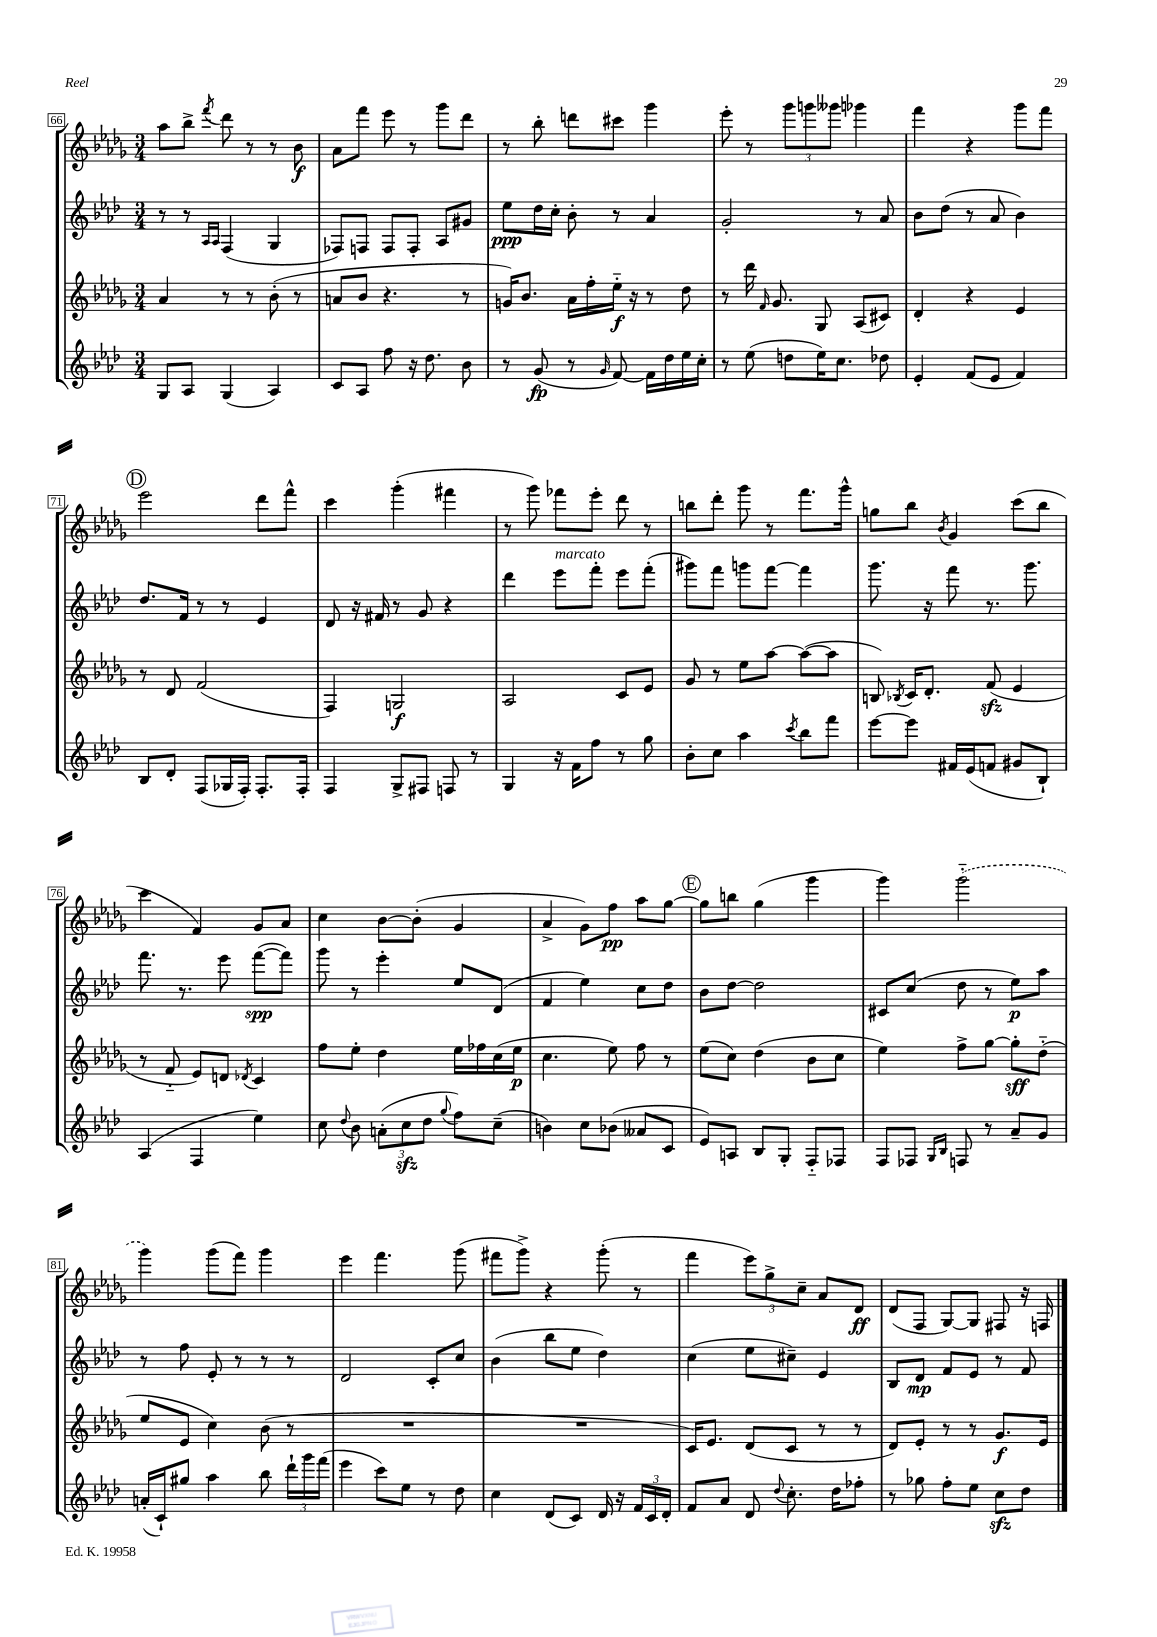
<<
\new StaffGroup <<
\new Staff = "s0" {
    \clef treble \key des \major \numericTimeSignature \time 3/4
    \autoBeamOff aes''8[ bes''8]-> \acciaccatura { f'''8 } des'''8 r8 r8 bes'8\f |
    aes'8[ f'''8] ees'''8 r8 ges'''8[ des'''8] |
    r8 bes''8-. d'''8[ cis'''8] ges'''4 |
    ees'''8-. r8 \tuplet 3/2 { ges'''8[ g'''8 geses'''8] } ges'''4 |
    f'''4 r4 ges'''8[ f'''8] |
    \mark \markup { \circle "D" } ees'''2 des'''8[ f'''8]-^ |
    c'''4 ges'''4-.( fis'''4 |
    r8 ges'''8) fes'''8[ ees'''8]-. des'''8 r8 |
    b''8[ des'''8]-. ges'''8 r8 f'''8.[ ges'''16]-^ |
    g''8[ bes''8] \acciaccatura { bes'8 } ges'4 c'''8[( bes''8] |
    c'''4 f'4) ges'8[ aes'8] |
    c''4 bes'8[~ bes'8]-.( ges'4 |
    aes'4-> ges'8[) f''8]\pp aes''8[ ges''8]~ |
    \mark \markup { \circle "E" } ges''8[ b''8] ges''4( ges'''4 |
    ges'''4) \once \slurDashed ges'''2-_( |
    ges'''4) ges'''8[( f'''8]) ges'''4 |
    ees'''4 f'''4. ges'''8( |
    fis'''8[ ges'''8]->) r4 ges'''8-.( r8 |
    f'''4 \tuplet 3/2 { ees'''8[) ges''8-> c''8]-- } aes'8[ des'8]\ff |
    des'8[( f8] ges8[~) ges8] fis8 r16 f16 \bar "|." |
}
\new Staff = "s1" {
    \clef treble \key aes \major \numericTimeSignature \time 3/4
    \autoBeamOff r8 r8 \grace { aes16[ aes16] } f4( g4 |
    fes8[) f8] f8[ f8]-. aes8[ gis'8] |
    ees''8[\ppp des''16 c''16]-. bes'8-. r8 aes'4 |
    g'2-. r8 aes'8 |
    bes'8[ des''8]( r8 aes'8 bes'4) |
    \mark \markup { \circle "D" } des''8.[ f'16] r8 r8 ees'4 |
    des'8 r16 fis'16 r8 g'8 r4 |
    des'''4 ees'''8[^\markup { \italic "marcato" } f'''8]-. ees'''8[ f'''8]-.( |
    gis'''8[) f'''8] g'''8[ f'''8]~ f'''4 |
    g'''8. r16 f'''8 r8. g'''8. |
    f'''8. r8. ees'''8 f'''8[~\spp( f'''8]) |
    g'''8 r8 ees'''4-. ees''8[ des'8]( |
    f'4 ees''4) c''8[ des''8] |
    \mark \markup { \circle "E" } bes'8[ des''8]~ des''2 |
    cis'8[ c''8]( des''8 r8 ees''8[\p) aes''8] |
    r8 f''8 ees'8-. r8 r8 r8 |
    des'2 c'8[-. c''8] |
    bes'4( bes''8[ ees''8] des''4) |
    c''4( ees''8[ cis''8]--) ees'4 |
    bes8[ des'8]\mp f'8[ ees'8] r8 f'8 \bar "|." |
}
\new Staff = "s2" {
    \clef treble \key des \major \numericTimeSignature \time 3/4
    \autoBeamOff aes'4 r8 r8 bes'8-.( r8 |
    a'8[ bes'8] r4. r8 |
    g'16[) bes'8.] aes'16[ f''16-. ees''16]-_\f r16 r8 des''8 |
    r8 des'''16 \grace { f'16 } ges'8. ges8 aes8[( cis'8]) |
    des'4-. r4 ees'4 |
    \mark \markup { \circle "D" } r8 des'8 f'2( |
    f4) g2\f |
    aes2 c'8[ ees'8] |
    ges'8 r8 ees''8[ aes''8]~ aes''8[~( aes''8] |
    b8) \acciaccatura { bes8 } c'16[ des'8.]-. f'8\sfz( ees'4 |
    r8 f'8-_ ees'8[) d'8] \acciaccatura { des'8 } c'4 |
    f''8[ ees''8]-. des''4 ees''16[ fes''16 c''16( ees''16]\p |
    c''4. ees''8) f''8 r8 |
    \mark \markup { \circle "E" } ees''8[( c''8]) des''4( bes'8[ c''8] |
    ees''4) f''8[-> ges''8]~ ges''8[-.\sff des''8]-_( |
    ees''8[ ees'8] c''4) bes'8( r8 |
    R2. |
    R2. |
    c'16[) ees'8.] des'8[( c'8] r8 r8 |
    des'8[) ees'8]-. r8 r8 ges'8.[\f ees'16] \bar "|." |
}
\new Staff = "s3" {
    \clef treble \key aes \major \numericTimeSignature \time 3/4
    \autoBeamOff g8[ aes8] g4( aes4) |
    c'8[ aes8] f''8 r16 des''8. bes'8 |
    r8 g'8\fp( r8 \grace { g'16 } f'8~) f'16[ des''16 ees''16 c''16]-. |
    r8 ees''8( d''8[ ees''16) c''8.] des''8 |
    ees'4-. f'8[( ees'8] f'4) |
    \mark \markup { \circle "D" } bes8[ des'8]-. f8[( ges16 f16]-.) f8.[-. f16]-. |
    f4 g8[-> fis8] f8 r8 |
    g4 r16 f'16[ f''8] r8 g''8 |
    bes'8[-. c''8] aes''4 \acciaccatura { c'''8 } bes''8[ f'''8] |
    ees'''8[~ ees'''8] fis'16[ ees'16( f'8] gis'8[ bes8]-!) |
    aes4( f4 ees''4) |
    c''8 \appoggiatura { des''8 } bes'8 \tuplet 3/2 { a'8[-.( c''8\sfz des''8] } \appoggiatura { g''8 } f''8[) c''8]--( |
    b'4) c''8[ bes'8]( aeses'8[ c'8] |
    \mark \markup { \circle "E" } ees'8[) a8] bes8[ g8]-. f8[-_ fes8] |
    f8[ fes8] \grace { g16[ bes16] } f8 r8 aes'8[-- g'8] |
    a'16[-.( c'16-!) gis''8] aes''4 bes''8 \tuplet 3/2 { des'''16[-! g'''16 f'''16]( } |
    ees'''4 c'''8[) ees''8] r8 des''8 |
    c''4 des'8[( c'8]) des'16 r16 \tuplet 3/2 { f'16[ c'16 des'16]-. } |
    f'8[ aes'8] des'8 \appoggiatura { des''8 } c''8.-. des''16[ fes''8]-. |
    r8 ges''8 f''8[-. ees''8] c''8[\sfz des''8] \bar "|." |
}
>>
>>
\layout { \context { \Score currentBarNumber = #66 \override BarNumber.stencil = #(make-stencil-boxer 0.1 0.3 ly:text-interface::print) } }
